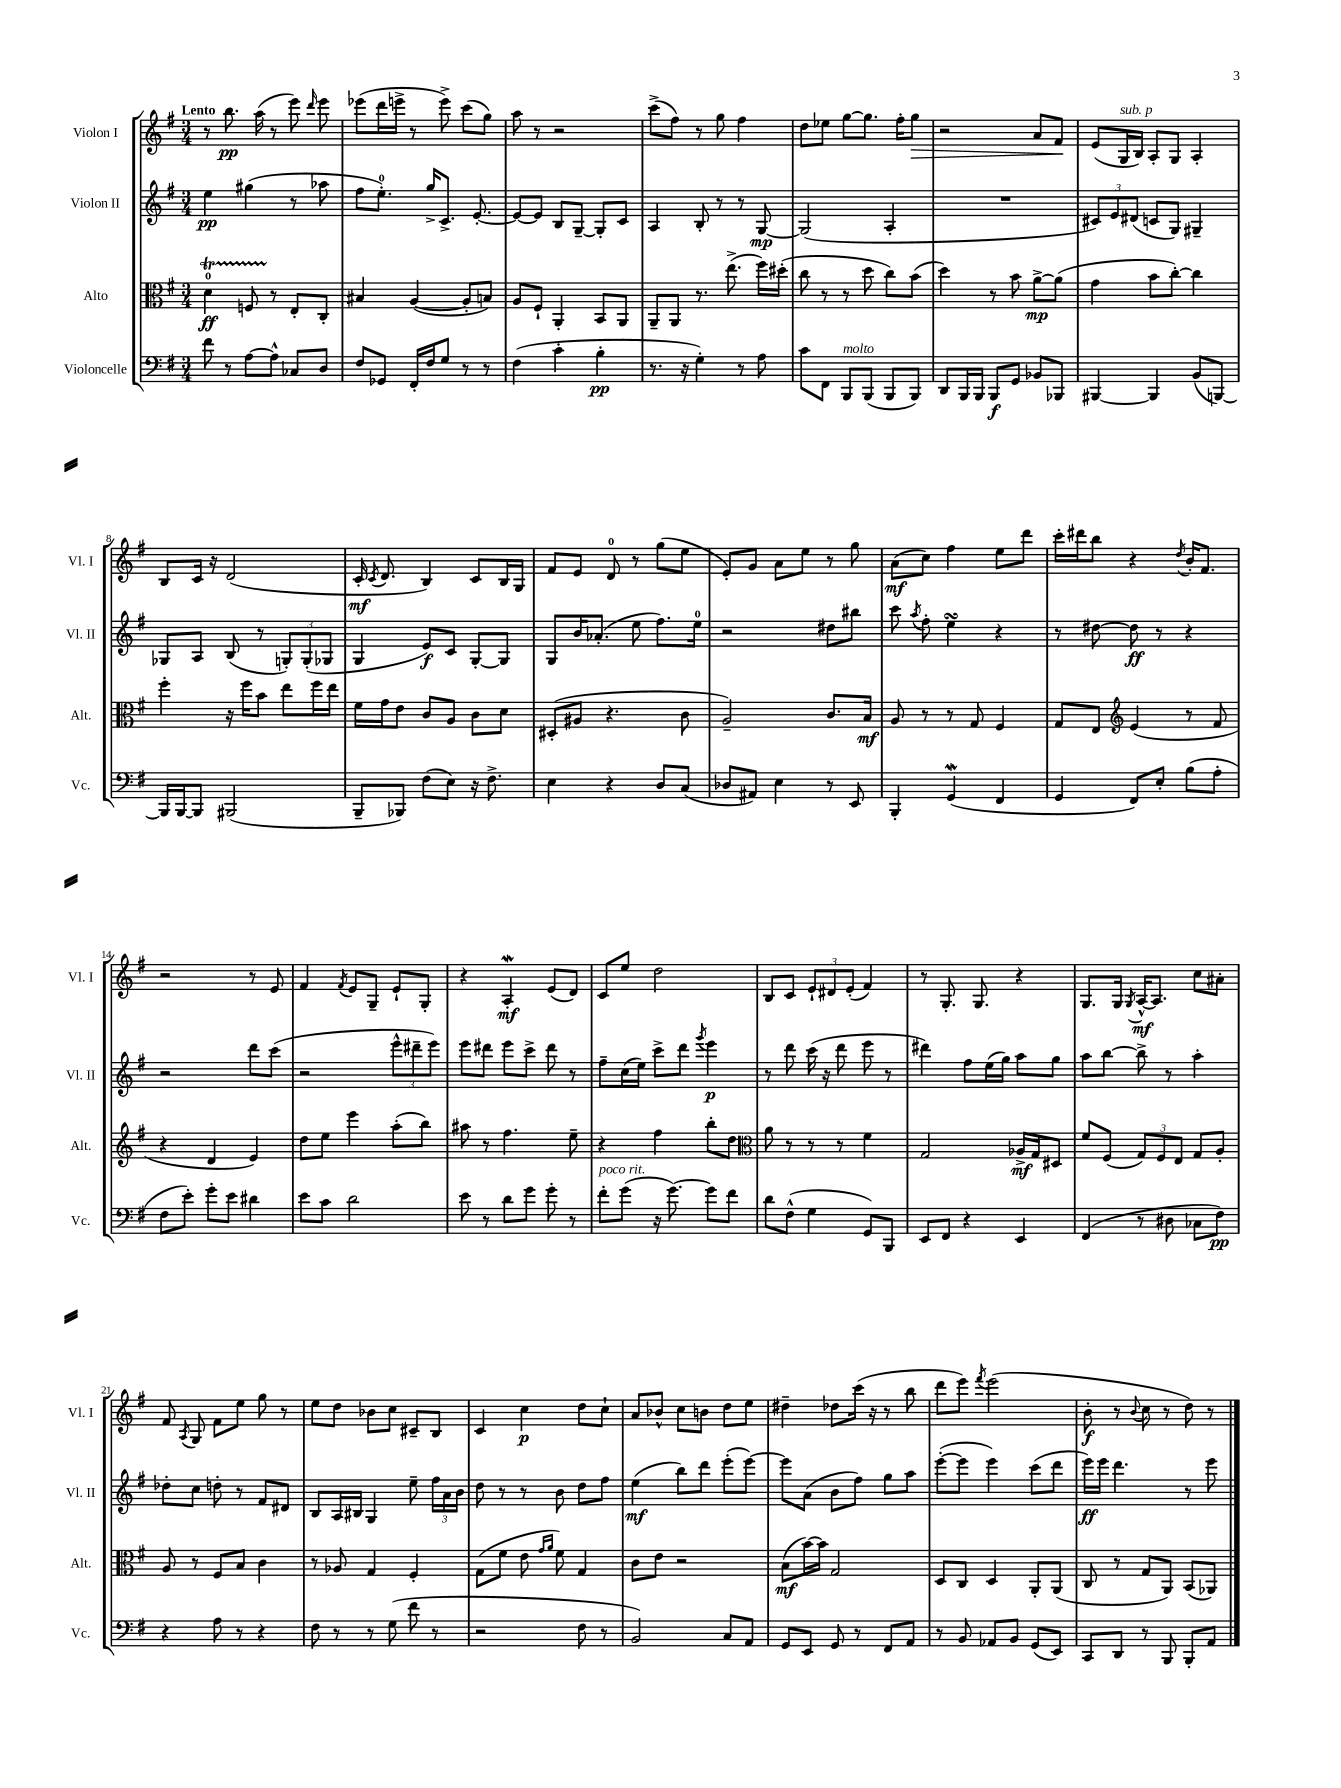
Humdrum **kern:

**kern	**kern	**kern	**kern
*staff4	*staff3	*staff2	*staff1
*clefF4	*clefC3	*clefG2	*clefG2
*k[f#]	*k[f#]	*k[f#]	*k[f#]
*M3/4	*M3/4	*M3/4	*M3/4
8f#\	4d\	4ee\	8r
8r	.	.	8.bb\
[8A\L	8F/	(4gg#\	.
.	.	.	(16aa\
8A^^\]J	8r	.	8r
8C-/L	8E'/L	8r	8eee\)
.	.	.	16qqddd/
8D/J	8C'/J	8aa-\	8eee\
=	=	=	=
8F#/L	4B#/	8ff#\L	(8eee-\L
8GG-/J	.	8.ee'\J)	16ddd\L
.	.	.	16eee^\JJ
16FF#'/LL	([4A/	.	8r
16F#/J	.	16gg^/LK	.
8G/J	.	8.c^/J	8eee^\)
8r	8A'/]L	.	(8ccc\L
.	.	[8.e'/	.
8r	8B/J)	.	8gg\J)
=	=	=	=
(4F#\	8A/L	8e/_L	8aa\
.	8F#`/J	8e/]J	8r
4c'\	4AA'/	8B/L	2r
.	.	[8G~/J	.
4B'\	8BB/L	8G'/]L	.
.	8AA/J	8c/J	.
=	=	=	=
8.r	8AA~/L	4A/	(8ccc^\L
.	8AA/J	.	8ff#\J)
16r	.	.	.
4G'\)	8.r	8B'/	8r
.	.	8r	8gg\
.	(8.ee^\	.	.
8r	.	8r	4ff#\
8A\	16ff#\LL)	[8G/	.
.	(16dd#'\JJ	.	.
=	=	=	=
8c\L	8cc\	(2G/]	8dd\L
8FF#\J	8r	.	8ee-\J
8BBB/L	8r	.	[8gg\L
(8BBB/J	8dd\	.	8.gg\]J
8BBB/L	8cc\L)	4A'/	.
.	.	.	16ff#'\LK
8BBB/J)	(8b\J	.	8gg\J
=	=	=	=
8DD/L	4dd\)	2.r	2r
16BBB/L	.	.	.
16BBB/JJ	.	.	.
8BBB/L	8r	.	.
8GG/J	8b\	.	.
8BB-/L	[8a^\L	.	8a/L
8BBB-/J	(8a\]J	.	8f#/J
=	=	=	=
[4BBB#/	4g\	12c#/L)	(8e/L
.	.	12e/	.
.	.	.	16G/L
.	.	(12d#/J	.
.	.	.	16B/JJ)
4BBB#/]	8b\L	8c/L	8A'/L
.	[8cc'\J)	8G/J)	8G/J
(8BB/L	4cc\]	4G#~/	4A'/
[8BBB/J)	.	.	.
=	=	=	=
16BBB/]LL	4ff#'\	8G-/L	8B/L
[16BBB/J	.	.	.
8BBB/]J	.	8A/J	16c/Jk
.	.	.	16r
(2BBB#/	16r	(8B/	(2d/
.	16ff#\LK	.	.
.	8b\J	8r	.
.	8ee\L	12G'/L)	.
.	.	(12G'/	.
.	16ff#\L	.	.
.	.	12G-/J	.
.	16ee\JJ	.	.
=	=	=	=
8BBB~/L	16f#\LL	4G/	16c'/
.	.	.	8qc/
.	16g\J	.	8.d/
8BBB-/J)	8e\J	.	.
(8F#\L	8c/L	8e/L)	4B/)
8E\J)	8A/J	8c/J	.
16r	8c\L	[8G'/L	8c/L
8.F#^\	.	.	.
.	8d\J	8G/]J	16B/L
.	.	.	16G/JJ
=	=	=	=
4E\	(8D#'/L	8G/L	8f#/L
.	8A#/J	16b/K	8e/J
.	.	(8.a-'/J	.
4r	4.r	.	8d/
.	.	8ee\	8r
8D/L	.	8.ff#\L)	(8gg\L
(8C/J	8c\	.	8ee\J
.	.	16ee\Jk	.
=	=	=	=
8D-/L	2A~/)	2r	8e'/L)
8AA#/J)	.	.	8g/J
4E\	.	.	8a\L
.	.	.	8ee\J
8r	8.c/L	8dd#\L	8r
8EE/	.	8bb#\J	8gg\
.	16B/Jk	.	.
=	=	=	=
4BBB'/	8A/	8ccc\	(8a\L
.	.	8qaa/	.
.	8r	8ff#'\	8cc\J)
(4GG/	8r	4ee\	4ff#\
.	8G/	.	.
4FF#/	4F#/	4r	8ee\L
.	.	.	8ddd\J
=	=	=	=
4GG/	8G/L	8r	16ccc'\LL
.	.	.	16ddd#\J
.	8E/J	[8dd#\	8bb\J
*	*clefG2	*	*
8FF#/L)	(4e/	8dd#\]	4r
8E'/J	.	8r	.
.	.	.	8qdd/
(8B\L	8r	4r	16b'/LK
.	.	.	8.f#/J
8A'\J	8f#/	.	.
=	=	=	=
8F#\L	4r	2r	2r
8e'\J)	.	.	.
8g'\L	4d/	.	.
8e\J	.	.	.
4d#\	4e/)	8ddd\L	8r
.	.	(8ccc\J	8e/
=	=	=	=
8e\L	8dd\L	2r	4f#/
8c\J	8ee\J	.	.
.	.	.	8qf#/
2d\	4eee\	.	8e/L
.	.	.	8G~/J
.	(8aa'\L	12eee^^\L	8e`/L
.	.	12ddd#~\	.
.	8bb\J)	.	8G'/J
.	.	12eee\J)	.
=	=	=	=
8e\	8aa#\	8eee\L	4r
8r	8r	8ddd#\J	.
8d\L	4.ff#\	8eee\L	4A'/
8g\J	.	8ccc^\J	.
8g'\	.	8ddd#\	(8e/L
8r	8ee~\	8r	8d/J)
=	=	=	=
8f#'\L	4r	8ff#~\L	8c/L
(8g\J	.	(16cc\L	8ee/J
.	.	16ee\JJ)	.
16r	4ff#\	8ccc^\L	2dd\
[8.g\)	.	.	.
.	.	8ddd\J	.
.	.	8qggg/	.
8g\]L	8bb'\L	4eee\	.
8f#\J	8dd\J	.	.
=	=	=	=
*	*clefC3	*	*
8d\L	8a\	8r	8B/L
(8F#^^\J	8r	8ddd\	8c/J
4G\	8r	(16ccc\	12e`/L
.	.	16r	.
.	.	.	12d#/
.	8r	8ddd\	.
.	.	.	(12e'/J
8GG/L)	4f#\	8eee\	4f#/)
8BBB/J	.	8r	.
=	=	=	=
8EE/L	2G/	4ddd#\)	8r
8FF#/J	.	.	8.G'/
4r	.	8ff#\L	.
.	.	.	8.G/
.	.	(16ee\L	.
.	.	16gg\JJ)	.
4EE/	16A-^/LL	8aa\L	4r
.	16G/J	.	.
.	8D#/J	8gg\J	.
=	=	=	=
(4FF#/	8f#/L	8aa\L	8.G/L
.	(8F#/J	[8bb\J	.
.	.	.	16G/Jk
.	.	.	8qG/
8r	12G/L)	8bb^\]	[16A^^/LK
.	.	.	8.A/]J
.	12F#/	.	.
8D#\	.	8r	.
.	12E/J	.	.
8C-\L	8G/L	4aa'\	8cc\L
8F#\J)	8A'/J	.	8a#'\J
=	=	=	=
4r	8A/	8dd-'\L	8f#/
.	.	.	8qA/
.	8r	8cc\J	8G/
8A\	8F#/L	8dd'\	8f#\L
8r	8B/J	8r	8ee\J
4r	4c\	8f#/L	8gg\
.	.	8d#/J	8r
=	=	=	=
8F#\	8r	8B/L	8ee\L
8r	8A-/	16A/L	8dd\J
.	.	16B#/JJ	.
8r	4G/	4G/	8b-\L
(8G\	.	.	8cc\J
8f#\	4F#'/	8ee~\	8c#~/L
8r	.	24ff#\LL	8B/J
.	.	24a\	.
.	.	24b\JJ	.
=	=	=	=
2r	(8G\L	8dd\	4c/
.	8f#\J	8r	.
.	8e\	8r	4cc\
.	16qqg/LL	.	.
.	16qqa/JJ	.	.
.	8f#\)	8b\	.
8F#\	4G/	8dd\L	8dd\L
8r	.	8ff#\J	8cc`\J
=	=	=	=
2BB/)	8c\L	(4ee\	8a/L
.	8e\J	.	8b-^^/J
.	2r	8bb\L)	8cc\L
.	.	8ddd\J	8b\J
8C/L	.	(8eee'\L	8dd\L
8AA/J	.	[8eee\J)	8ee\J
=	=	=	=
8GG/L	(8B\L	8eee\]L	4dd#~\
8EE/J	[16b\L)	(8a\J	.
.	16b\]JJ	.	.
8GG/	2G/	8b\L	8dd-\L
8r	.	8ff#\J)	(16ccc\Jk
.	.	.	16r
8FF#/L	.	8gg\L	8r
8AA/J	.	8aa\J	8bb\
=	=	=	=
8r	8D/L	([8eee'\L	8ddd\L
8BB/	8C/J	8eee\]J	8eee\J)
.	.	.	8qfff#/
8AA-/L	4D/	4eee\)	(2eee\
8BB/J	.	.	.
(8GG/L	8AA'/L	(8ccc\L	.
8EE/J)	(8AA/J	8ddd\J	.
=	=	=	=
8CC/L	8C/	16eee\LL)	8b'\
.	.	16eee\JJ	.
8DD/J	8r	4.ddd\	8r
.	.	.	8qqb/
8r	8G/L	.	8cc\
8BBB/	8AA/J)	.	8r
8BBB'/L	(8BB/L	8r	8dd\)
8AA/J	8AA-/J)	8eee\	8r
==	==	==	==
*-	*-	*-	*-
